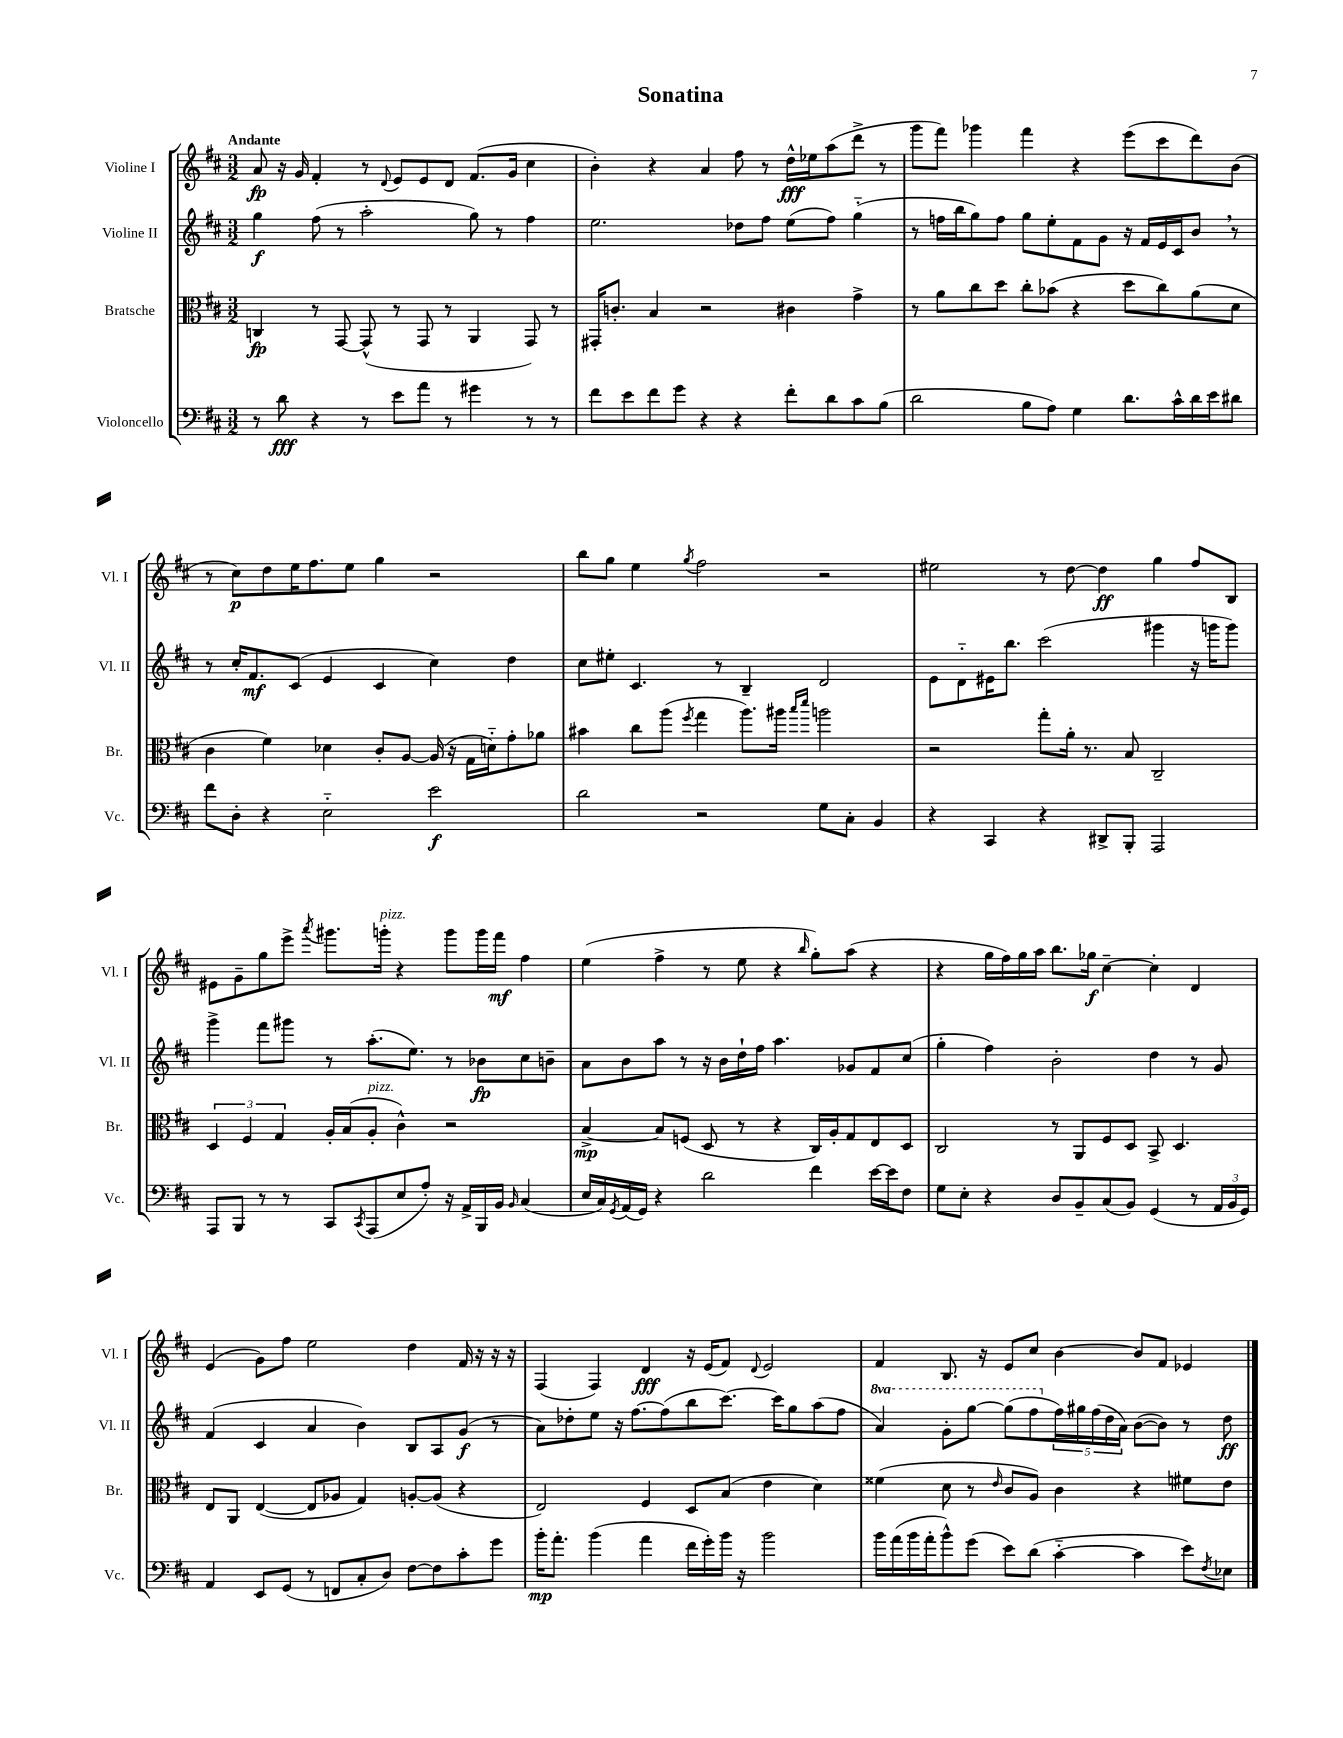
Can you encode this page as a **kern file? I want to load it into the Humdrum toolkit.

**kern	**kern	**kern	**kern
*staff4	*staff3	*staff2	*staff1
*clefF4	*clefC3	*clefG2	*clefG2
*k[f#c#]	*k[f#c#]	*k[f#c#]	*k[f#c#]
*M3/2	*M3/2	*M3/2	*M3/2
8r	4C	4gg	8a
8d	.	.	16r
.	.	.	16g
4r	8r	(8ff#	4f#'
.	[8GG	8r	.
8r	(8GG^^]	2aa'	8r
.	.	.	8qqd
8e	8r	.	8e
8a	8GG	.	8e
8r	8r	.	8d
4g#	4AA	8gg)	(8.f#
.	.	8r	.
.	.	.	16g
8r	8GG)	4ff#	4cc#
8r	8r	.	.
=	=	=	=
8f#	16GG#'	2.ee	4b')
.	8.c'	.	.
8e	.	.	.
8f#	4B	.	4r
8g	.	.	.
4r	2r	.	4a
4r	.	8dd-	8ff#
.	.	8ff#	8r
8f#'	4c#	(8ee	16dd^^
.	.	.	16ee-
8d	.	8ff#)	(8aa
8c#	4g^	(4gg'~	8ddd^
(8B	.	.	8r
=	=	=	=
2d	8r	8r	8ggg
.	8a	16ff	8fff#)
.	.	16bb	.
.	8cc#	8gg)	4ggg-
.	8dd	8ff	.
8B	8cc#'	8gg	4fff#
8A)	(8b-	8ee'	.
4G	4r	8f#	4r
.	.	8g	.
8.d	8dd	16r	(8eee
.	.	16f#	.
.	8cc#)	16e	8ccc#
16c#^^	.	16c#	.
16d	(8a	8b	8ddd)
16e	.	.	.
8d#	8d	8r	(8b
=	=	=	=
8f#	4c#	8r	8r
8D'	.	16cc#'	8cc#)
.	.	8.f#	.
4r	4f#)	.	8dd
.	.	(8c#	16ee
.	.	.	8.ff#
2E'~	4d-	4e	.
.	.	.	8ee
.	8c#'	4c#	4gg
.	[8A	.	.
2e	(16A]	4cc#)	2r
.	16r	.	.
.	16G	.	.
.	16d'~)	.	.
.	8g'	4dd	.
.	8a-	.	.
=	=	=	=
2d	4b#	8cc#	8bb
.	.	8ee#'	8gg
.	8cc#	4.c#	4ee
.	(8aa	.	.
.	8qff#	.	8qgg
2r	4gg	.	2ff#
.	.	8r	.
.	8.aa)	4B~	.
.	16aa#	.	.
.	16qqbb	.	.
.	16qqddd	.	.
8G	2aa	2d	2r
8C#'	.	.	.
4BB	.	.	.
=	=	=	=
4r	2r	8e	2ee#
.	.	8d'~	.
4CC#	.	16e#	.
.	.	8.bb	.
4r	8gg'	(2ccc#	8r
.	16a'	.	[8dd
.	8.r	.	.
8DD#^	.	.	4dd]
8BBB'	8B	.	.
2AAA	2C#~	4ggg#	4gg
.	.	16r	8ff#
.	.	16ggg	.
.	.	8ggg)	8B
=	=	=	=
8AAA	6D	4ggg^	8e#
8BBB	.	.	8g~
.	6F#	.	.
8r	.	8fff#	8gg
.	6G	.	.
8r	.	8ggg#	8eee^
.	.	.	8qaaa
8CC#	16A'	8r	8.ggg#
.	(16B	.	.
8qCC#	.	.	.
(8AAA	8A'	(8.aa'	.
.	.	.	16ggg'
8E	4c#^^)	.	4r
.	.	8.ee)	.
8A')	.	.	.
16r	2r	8r	8ggg
16AA^	.	.	.
16BBB	.	8b-	16ggg
16BB	.	.	16fff#
16qqBB	.	.	.
(4C#	.	8cc#	4ff#
.	.	8b~	.
=	=	=	=
16E	[4B^	8a	(4ee
16C#)	.	.	.
8qGG	.	.	.
(16AA	.	8b	.
16GG)	.	.	.
4r	8B]	8aa	4ff#^
.	(8F	8r	.
2d	8D	16r	8r
.	.	16b	.
.	8r	16dd`	8ee
.	.	16ff#	.
.	4r	4.aa	4r
.	.	.	16qqbb
4f#	16C#)	.	8gg')
.	16A'	.	.
.	8G	8g-	(8aa
[16e	8E	8f#	4r
16e]	.	.	.
8F#	8D	(8cc#	.
=	=	=	=
8G	2C#	4gg'	4r
8E'	.	.	.
4r	.	4ff#)	16gg
.	.	.	16ff#)
.	.	.	16gg
.	.	.	16aa
8D	8r	2b'	8.bb
8BB~	8AA	.	.
.	.	.	16gg-
(8C#	8F#	.	[4cc#~
8BB)	8D	.	.
(4GG	8BB^	4dd	4cc#']
.	4.D	.	.
8r	.	8r	4d
24AA	.	8g	.
24BB	.	.	.
24GG)	.	.	.
=	=	=	=
4AA	8E	(4f#	(4e
.	8AA	.	.
8EE	([4E	4c#	8g)
(8GG	.	.	8ff#
8r	8E]	4a	2ee
8FF	8A-	.	.
8C#'	4G)	4b)	.
8D)	.	.	.
[8F#	[8A'	8B	4dd
8F#]	(8A]	8A	.
8c#'	4r	(8g	16f#
.	.	.	16r
8g	.	8r	16r
.	.	.	16r
=	=	=	=
16b'	2E)	8a)	(4F#
8.a'	.	.	.
.	.	8dd-'	.
(4b	.	8ee	4F#)
.	.	16r	.
.	.	[8.ff#	.
4a	4F#	.	4d
.	.	(8ff#]	.
16f#	8D	8bb	16r
16g')	.	.	(16e
16b	(8B	[8.ccc#)	8f#)
16r	.	.	.
.	.	.	8qqd
2b	4e	.	2e
.	.	16ccc#]	.
.	.	8gg	.
.	4d)	(8aa	.
.	.	8ff#	.
=	=	=	=
16b	(4f##	4aa)	4f#
(16a	.	.	.
16b	.	.	.
16a'	.	.	.
8b^^)	8d	8gg'	8.B
(8g	8r	[8ggg	.
.	.	.	16r
.	16qqe	.	.
8e)	8c#	(8ggg]	8e
(8d	8A)	8fff#	8cc#
[4c#'~	4c#	20ff#)	[4b
.	.	20gg#	.
.	.	(20ff#	.
.	.	20dd	.
.	.	20a)	.
4c#]	4r	([8b	8b]
.	.	8b])	8f#
8e)	8f#	8r	4e-
8qF#	.	.	.
8E-	8e	8dd	.
==	==	==	==
*-	*-	*-	*-
